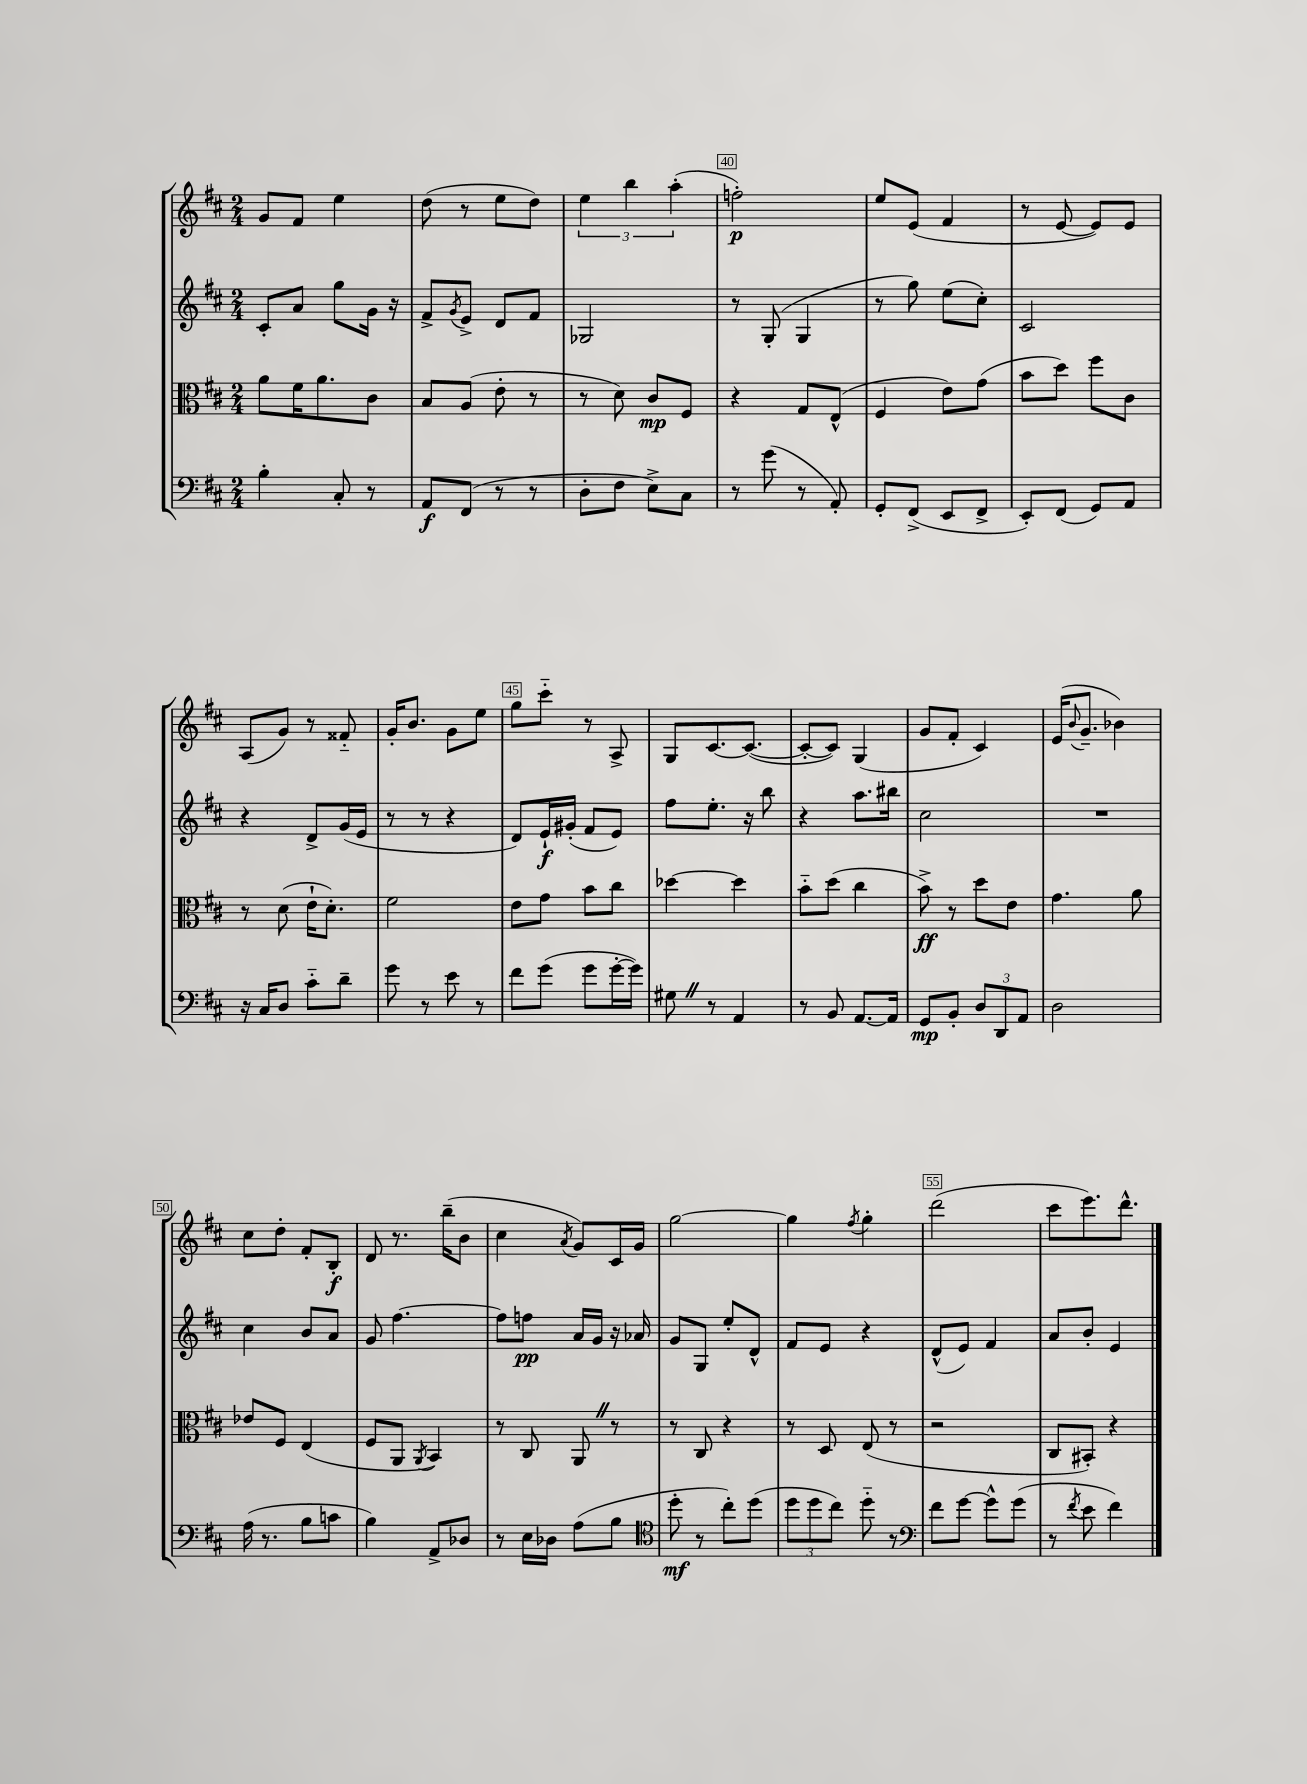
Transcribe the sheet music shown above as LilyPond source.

<<
\new StaffGroup <<
\new Staff = "s0" {
    \clef treble \key d \major \numericTimeSignature \time 2/4
    g'8 fis'8 e''4 |
    d''8( r8 e''8 d''8) |
    \tuplet 3/2 { e''4 b''4 a''4-.( } |
    f''2-.\p) |
    e''8 e'8( fis'4 |
    r8 e'8~ e'8) e'8 |
    a8( g'8) r8 fisis'8-_ |
    g'16-. b'8. g'8 e''8 |
    g''8 cis'''8-_ r8 a8-> |
    g8 cis'8.~ cis'8.~( |
    cis'8~-. cis'8) g4( |
    g'8 fis'8-. cis'4) |
    e'16( \appoggiatura { b'8 } g'8.-- bes'4) |
    cis''8 d''8-. fis'8-. b8-.\f |
    d'8 r8. b''16--( b'8 |
    cis''4 \acciaccatura { a'8 } g'8) cis'16 g'16 |
    g''2~ |
    g''4 \acciaccatura { fis''8 } g''4-. |
    d'''2( |
    cis'''8 e'''8.) d'''8.-^ \bar "|." |
}
\new Staff = "s1" {
    \clef treble \key d \major \numericTimeSignature \time 2/4
    cis'8-. a'8 g''8 g'16 r16 |
    fis'8-> \acciaccatura { g'8 } e'8-> d'8 fis'8 |
    ges2 |
    r8 g8-.( g4 |
    r8 g''8) e''8( cis''8-.) |
    cis'2 |
    r4 d'8-> g'16( e'16 |
    r8 r8 r4 |
    d'8) e'16-!\f gis'16-.( fis'8 e'8) |
    fis''8 e''8.-. r16 b''8 |
    r4 a''8. bis''16 |
    cis''2 |
    R2 |
    cis''4 b'8 a'8 |
    g'8 fis''4.~ |
    fis''8 f''8\pp a'16 g'16 r16 aes'16 |
    g'8 g8 e''8-. d'8-^ |
    fis'8 e'8 r4 |
    d'8-^( e'8) fis'4 |
    a'8 b'8-. e'4 \bar "|." |
}
\new Staff = "s2" {
    \clef alto \key d \major \numericTimeSignature \time 2/4
    a'8 fis'16 a'8. cis'8 |
    b8 a8( e'8-. r8 |
    r8 d'8) cis'8\mp fis8 |
    r4 g8 e8-^( |
    fis4 e'8) g'8( |
    b'8 d''8) fis''8 cis'8 |
    r8 d'8( e'16-! d'8.-.) |
    fis'2 |
    e'8 g'8 b'8 cis''8 |
    des''4~ des''4 |
    b'8-_ d''8( cis''4 |
    b'8->\ff) r8 d''8 e'8 |
    g'4. a'8 |
    ees'8 fis8 e4( |
    fis8 a,8 \acciaccatura { a,8 } b,4) |
    r8 cis8 a,8 \once \override BreathingSign.text = \markup { \musicglyph "scripts.caesura.straight" } \breathe r8 |
    r8 cis8 r4 |
    r8 d8 e8( r8 |
    r2 |
    cis8 bis,8-.) r4 \bar "|." |
}
\new Staff = "s3" {
    \clef bass \key d \major \numericTimeSignature \time 2/4
    b4-. cis8-. r8 |
    a,8\f fis,8( r8 r8 |
    d8-. fis8 e8->) cis8 |
    r8 g'8( r8 a,8-.) |
    g,8-. fis,8->( e,8 fis,8-> |
    e,8-.) fis,8( g,8) a,8 |
    r16 cis16 d8 cis'8-_ d'8-- |
    g'8 r8 e'8 r8 |
    fis'8 g'8( g'8 g'16~-. g'16) |
    gis8 \once \override BreathingSign.text = \markup { \musicglyph "scripts.caesura.straight" } \breathe r8 a,4 |
    r8 b,8 a,8.~ a,16 |
    g,8\mp b,8-. \tuplet 3/2 { d8 d,8 a,8 } |
    d2 |
    a16( r8. b8 c'8 |
    b4) a,8-> des8 |
    r8 e16 des16 a8( b8 |
    \clef tenor d''8-.\mf r8 cis''8-.) d''8( |
    \tuplet 3/2 { d''8 d''8 cis''8) } d''8-_ r8 |
    \clef bass fis'8 g'8~ g'8-^ g'8( |
    r8 \acciaccatura { fis'8 } e'8 fis'4) \bar "|." |
}
>>
>>
\layout { \context { \Score currentBarNumber = #37 \override BarNumber.break-visibility = ##(#f #t #t) barNumberVisibility = #(every-nth-bar-number-visible 5) \override BarNumber.stencil = #(make-stencil-boxer 0.1 0.3 ly:text-interface::print) } }
